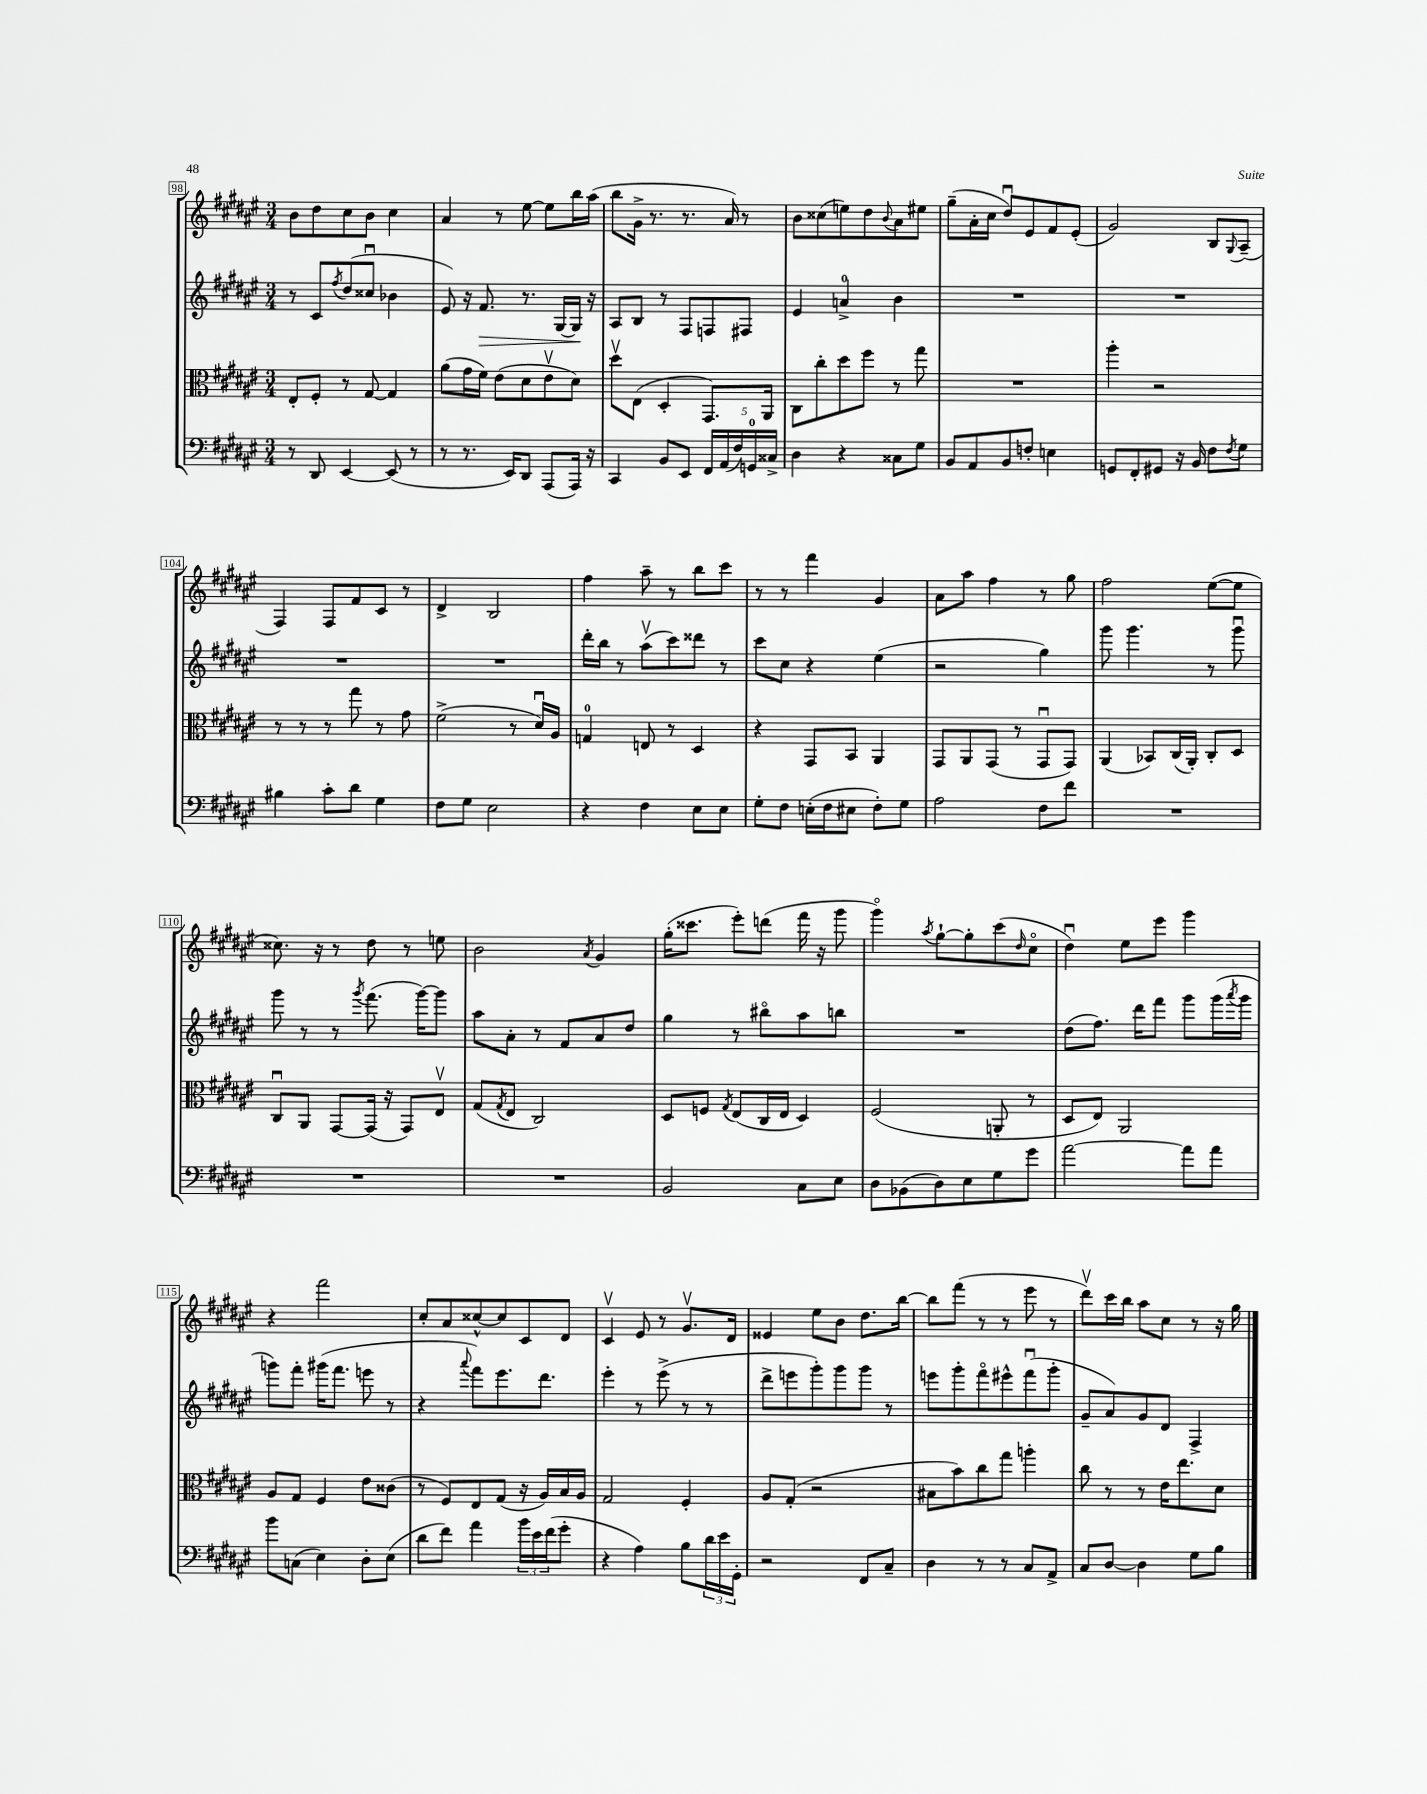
<<
\new StaffGroup <<
\new Staff = "s0" {
    \clef treble \key fis \major \numericTimeSignature \time 3/4
    b'8 dis''8 cis''8 b'8 cis''4 |
    ais'4 r8 eis''8~ eis''8 b''16 ais''16( |
    b''8 gis'16-> r8. r8. ais'16) r8 |
    b'8 cisis''8( e''8) dis''8 \appoggiatura { b'8 } ais'8 eis''8 |
    gis''8--( ais'16-. cis''16 dis''8\downbow) eis'8 fis'8 eis'8-.( |
    gis'2) b8 \appoggiatura { gis8 } ais8--( |
    fis4) fis8 fis'8 cis'8 r8 |
    dis'4-> b2 |
    fis''4 ais''8-- r8 b''8 cis'''8 |
    r8 r8 fis'''4 gis'4 |
    ais'8 ais''8 fis''4 r8 gis''8 |
    fis''2 eis''8~( eis''8 |
    cisis''8.) r16 r8 dis''8 r8 e''8 |
    b'2 \acciaccatura { ais'8 } gis'4 |
    gis''16-.( cisis'''8. eis'''8-.) d'''8( fis'''16 r16 gis'''8 |
    gis'''4\flageolet) \acciaccatura { ais''8 } gis''8~-! gis''8-. cis'''8( \grace { dis''16 } cis''8\flageolet |
    dis''4\downbow) eis''8 eis'''8 gis'''4 |
    r4 fis'''2 |
    cis''8-. ais'8 cisis''8~-^ cisis''8 cis'8 dis'8 |
    cis'4\upbow eis'8 r8 gis'8.\upbow dis'16 |
    eisis'4 eis''8 b'8 dis''8. b''16~ |
    b''8 fis'''8( r8 r8 eis'''8 r8 |
    dis'''8\upbow) cis'''16 b''16 ais''8 cis''8 r8 r16 gis''16 \bar "|." |
}
\new Staff = "s1" {
    \clef treble \key fis \major \numericTimeSignature \time 3/4
    r8 cis'8 \acciaccatura { fis''8 } dis''8( cisis''8\downbow bes'4 |
    eis'8) r16 fis'8.\> r8. gis16~ gis16\! r16 |
    ais8 b8 r8 fis8 f8 fis8 |
    eis'4 a'4-0-> b'4 |
    R2. |
    R2. |
    R2. |
    R2. |
    dis'''16-. b''16 r8 ais''8\upbow( cis'''8) disis'''8 r8 |
    cis'''8 cis''8 r4 eis''4( |
    r2 gis''4) |
    gis'''8 gis'''4. r8 gis'''8\downbow |
    gis'''8 r8 r8 \acciaccatura { gis'''8 } fis'''8.( gis'''16~) gis'''8 |
    ais''8 ais'8-. r8 fis'8 ais'8 dis''8 |
    gis''4 r8 bis''8\flageolet ais''8 b''8 |
    R2. |
    dis''8( fis''8.) dis'''16 fis'''8 gis'''8 gis'''16( \acciaccatura { ais'''8 } gis'''16 |
    g'''8) fis'''8-. gis'''16( fis'''8. e'''8 r8 |
    r4 \appoggiatura { ais'''8 } fis'''8) eis'''8. dis'''8. |
    eis'''4-. r8 eis'''8->( r8 r8 |
    dis'''8-> e'''8 gis'''8-.) gis'''8 gis'''8 r8 |
    e'''8 gis'''8-. fis'''8\flageolet eis'''8-^ fis'''8\downbow( gis'''8-. |
    gis'8-- ais'8) gis'8 dis'8 fis4-> \bar "|." |
}
\new Staff = "s2" {
    \clef alto \key fis \major \numericTimeSignature \time 3/4
    eis8-. fis8-. r8 gis8~ gis4 |
    ais'8( gis'16 fis'16) eis'8( dis'8 eis'8\upbow dis'8) |
    dis''8\upbow eis8( dis4-. gis,8.) ais,16 |
    cis8 cis''8-. dis''8 fis''8 r8 gis''8 |
    R2. |
    ais''4-. r2 |
    r8 r8 r8 gis''8 r8 gis'8 |
    fis'2->( r8 dis'16\downbow) ais16 |
    g4-0 e8 r8 dis4 |
    r4 gis,8 b,8 ais,4 |
    gis,8 ais,8 gis,8( r8 gis,8\downbow gis,8) |
    ais,4( bes,8) cis16( ais,16-.) cis8-. dis8 |
    cis8\downbow ais,8 gis,8~ gis,16( r16 gis,8) eis8\upbow |
    gis8( \acciaccatura { gis8 } eis8 cis2) |
    dis8 f8 \acciaccatura { gis8 } eis8( cis16 eis16 dis4) |
    fis2( a,8-. r8 |
    dis8 eis8) ais,2 |
    ais8 gis8 fis4 eis'8 cisis'8( |
    r8 fis8) eis8 gis8( r16 ais16) b16 ais16 |
    gis2 fis4-. |
    ais8 gis8-.( r2 |
    bis8 b'8) cis''8 gis''8 a''4-. |
    cis''8 r8 r8 eis'16 eis''8. dis'8 \bar "|." |
}
\new Staff = "s3" {
    \clef bass \key fis \major \numericTimeSignature \time 3/4
    r8 dis,8 eis,4~ eis,8( r8 |
    r8 r8. eis,16) dis,8 ais,,8( ais,,16) r16 |
    cis,4 b,8 eis,8 \tuplet 5/4 { fis,16 ais,16( fis16) g,16-0 cisis16-> } |
    dis4 r4 cisis8 gis8 |
    b,8 ais,8 b,8 f8-. e4 |
    g,8 fis,8-. gis,8 r16 b,16 fis8 \acciaccatura { fis8 } gis8 |
    bis4 cis'8-. dis'8 gis4 |
    fis8 gis8 eis2 |
    r4 fis4 eis8 eis8 |
    gis8-. fis8 e16-.( fis16 eis8 fis8-.) gis8 |
    ais2 fis8 fis'8 |
    R2. |
    R2. |
    R2. |
    b,2 cis8 eis8 |
    dis8 bes,8( dis8) eis8 gis8 gis'8 |
    ais'2~ ais'8 ais'8 |
    b'8 c8( eis4) dis8-. eis8( |
    dis'8 fis'8) ais'4 \tuplet 3/2 { b'16 eis'16 fis'16( } gis'8-. |
    r4 ais4) b8 \tuplet 3/2 { dis'16 eis'16 gis,16-. } |
    r2 fis,8 cis8-- |
    dis4 r8 r8 cis8 ais,8-> |
    cis8 dis8~ dis4 gis8 b8 \bar "|." |
}
>>
>>
\layout { \context { \Score currentBarNumber = #98 \override BarNumber.stencil = #(make-stencil-boxer 0.1 0.3 ly:text-interface::print) } }
